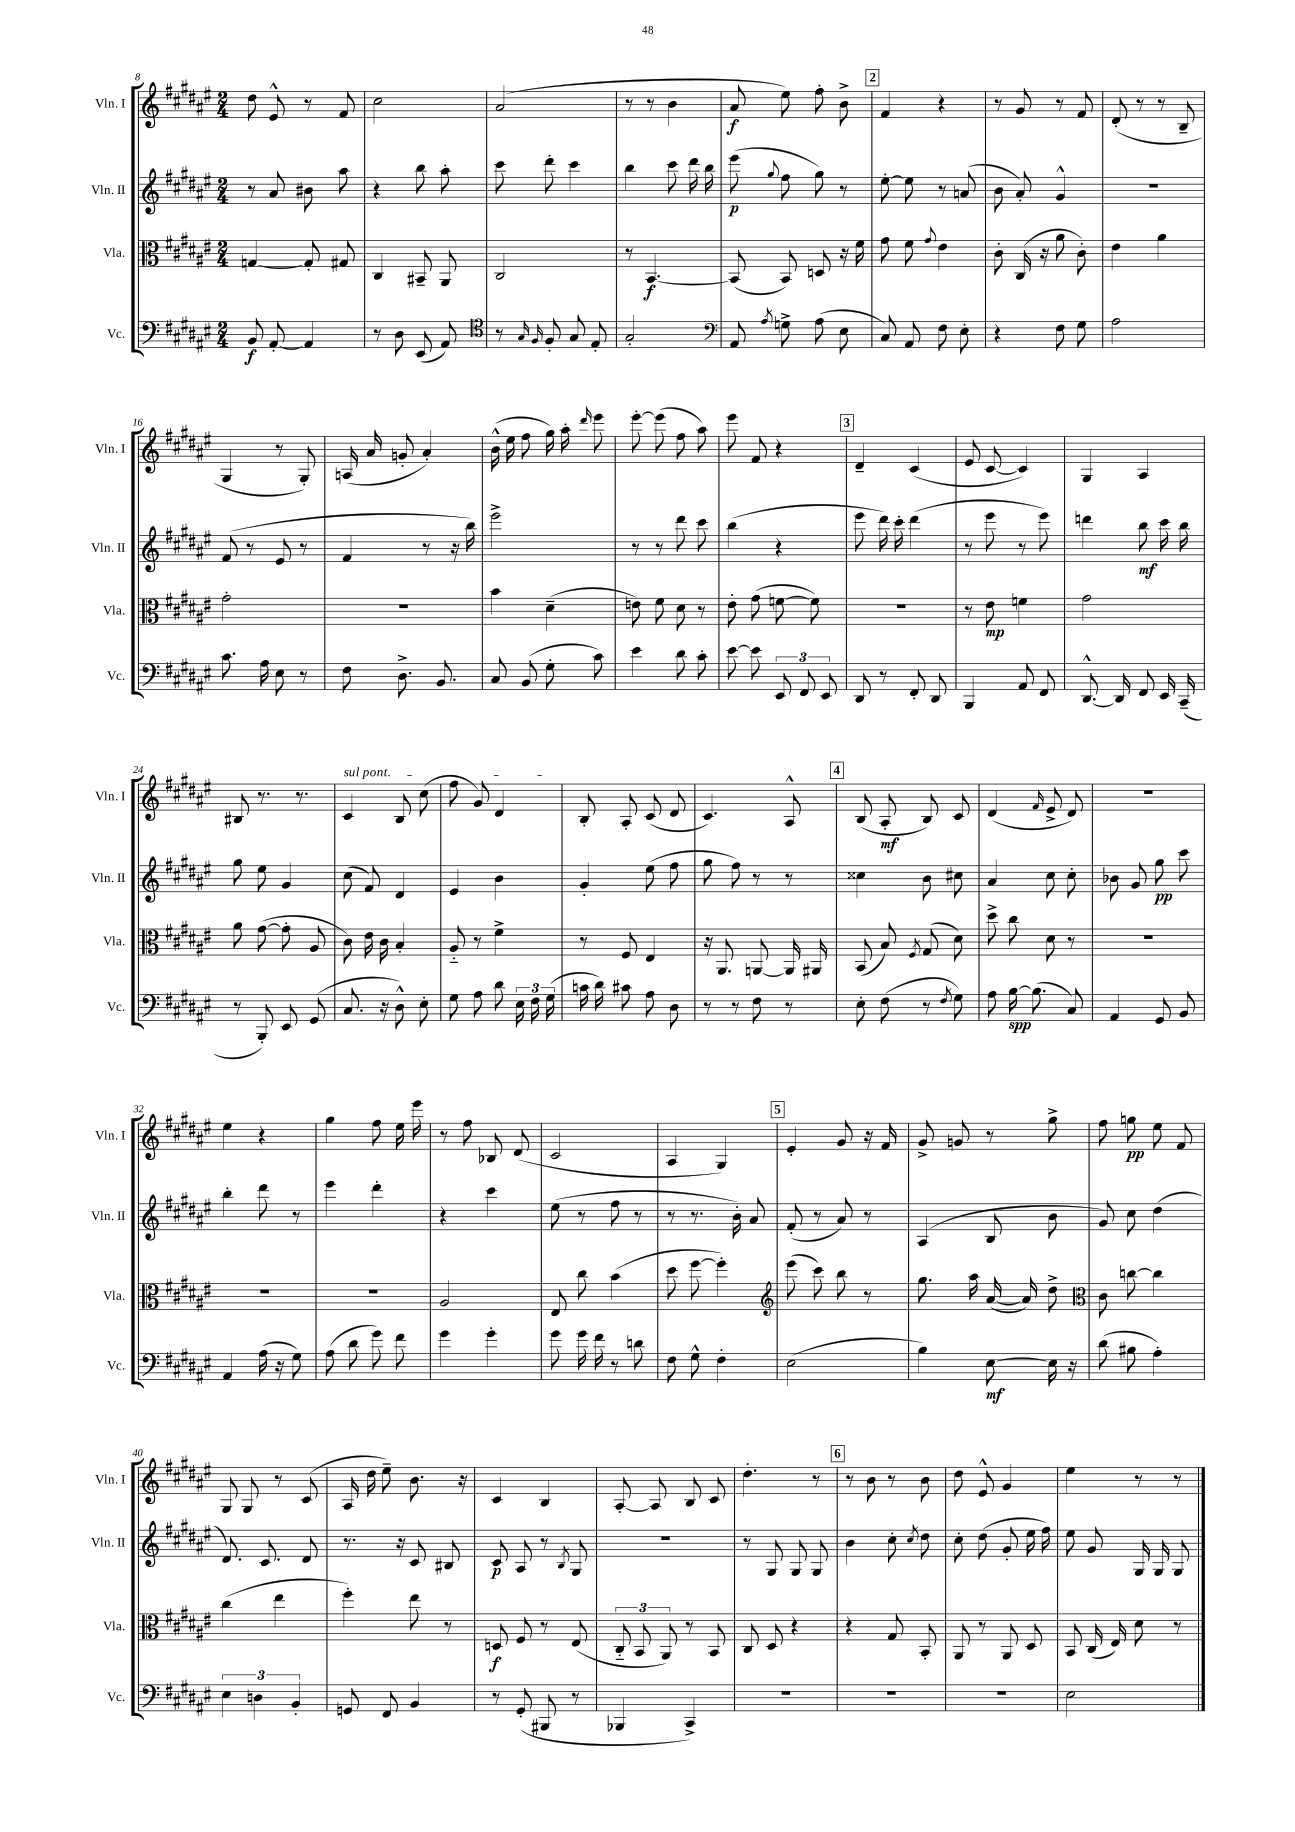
<<
\new StaffGroup <<
\new Staff = "s0" \with { instrumentName = "Vln. I" shortInstrumentName = "Vln. I" } {
    \clef treble \key fis \major \numericTimeSignature \time 2/4
    \autoBeamOff dis''8 eis'8-^ r8 fis'8 |
    cis''2 |
    ais'2( |
    r8 r8 b'4 |
    ais'8\f eis''8) fis''8-. b'8-> |
    \mark \markup { \box "2" } fis'4 r4 |
    r8 gis'8 r8 fis'8 |
    dis'8-.( r8 r8 b8-- |
    gis4 r8 gis8-.) |
    a16( ais'16 g'8-. ais'4-.) |
    b'16-^( eis''16 fis''8 gis''16) ais''16-. \grace { dis'''16 } eis'''8 |
    eis'''8~-. eis'''8( fis''8 ais''8) |
    eis'''8 fis'8 r4 |
    \mark \markup { \box "3" } dis'4-- cis'4( |
    eis'8 cis'8~ cis'4) |
    gis4 ais4 |
    bis8 r8. r8. |
    \once \override TextSpanner.bound-details.left.text = \markup { \italic "sul pont." } cis'4\startTextSpan b8 cis''8( |
    fis''8 gis'8) dis'4\stopTextSpan |
    b8-. ais8-. cis'8( dis'8 |
    cis'4.) ais8-^ |
    \mark \markup { \box "4" } b8( ais8-.\mf b8) cis'8 |
    dis'4( \grace { fis'16 } eis'8-> dis'8) |
    r2 |
    eis''4 r4 |
    gis''4 fis''8 eis''16 eis'''16 |
    r8 fis''8 bes8 dis'8( |
    cis'2 |
    ais4 gis4) |
    \mark \markup { \box "5" } eis'4-. gis'8 r16 fis'16 |
    gis'8-> g'8 r8 gis''8-> |
    fis''8 g''8\pp eis''8 fis'8 |
    gis8 gis8 r8 cis'8( |
    ais16 dis''16 eis''8--) b'8. r16 |
    cis'4 b4 |
    ais8~-. ais8 b8 cis'8 |
    dis''4.-. r8 |
    \mark \markup { \box "6" } r8 b'8 r8 b'8 |
    dis''8 eis'8-^ gis'4 |
    eis''4 r8 r8 \bar "|." |
}
\new Staff = "s1" \with { instrumentName = "Vln. II" shortInstrumentName = "Vln. II" } {
    \clef treble \key fis \major \numericTimeSignature \time 2/4
    \autoBeamOff r8 ais'8 bis'8 ais''8 |
    r4 b''8 ais''8-. |
    cis'''8 dis'''8-. cis'''4 |
    b''4 cis'''8 dis'''16 b''16 |
    eis'''8\p( \appoggiatura { gis''8 } fis''8 gis''8) r8 |
    \mark \markup { \box "2" } eis''8~-. eis''8 r8 a'8( |
    b'8 ais'8-.) gis'4-^ |
    r2 |
    fis'8( r8 eis'8 r8 |
    fis'4 r8 r16 b''16) |
    eis'''2-> |
    r8 r8 dis'''8 cis'''8 |
    b''4( r4 |
    \mark \markup { \box "3" } eis'''8 dis'''16) cis'''16-. dis'''4( |
    r8 eis'''8 r8 eis'''8) |
    d'''4 b''8\mf cis'''16 b''16 |
    gis''8 eis''8 gis'4 |
    cis''8( fis'8) dis'4 |
    eis'4 b'4 |
    gis'4-. eis''8( fis''8 |
    gis''8 fis''8) r8 r8 |
    \mark \markup { \box "4" } cisis''4 b'8 cis''8 |
    ais'4 cis''8 cis''8-. |
    bes'8 gis'8 gis''8\pp cis'''8 |
    b''4-. dis'''8 r8 |
    eis'''4 dis'''4-. |
    r4 cis'''4 |
    eis''8( r8 fis''8 r8 |
    r8 r8. b'16-.) ais'8 |
    \mark \markup { \box "5" } fis'8-.( r8 ais'8) r8 |
    ais4( b8 b'8 |
    gis'8) cis''8 dis''4( |
    dis'8.) cis'8. dis'8 |
    r8. r16 cis'8 bis8 |
    cis'8\p ais8 r8 \acciaccatura { b8 } gis8 |
    R2 |
    r8 gis8 gis8 gis8 |
    \mark \markup { \box "6" } b'4 cis''8-. \acciaccatura { cis''8 } dis''8 |
    cis''8-. dis''8( gis'8-. eis''16 fis''16) |
    eis''8 gis'8 gis16 gis16 gis8 \bar "|." |
}
\new Staff = "s2" \with { instrumentName = "Vla." shortInstrumentName = "Vla." } {
    \clef alto \key fis \major \numericTimeSignature \time 2/4
    \autoBeamOff g4~ g8-. gis8 |
    cis4 bis,8-- ais,8 |
    cis2 |
    r8 b,4.~\f |
    b,8( b,8) d8 r16 fis'16 |
    \mark \markup { \box "2" } gis'8 fis'8 \appoggiatura { gis'8 } eis'4 |
    cis'8-. cis16( r16 ais'8 cis'8-.) |
    eis'4 ais'4 |
    gis'2-. |
    r2 |
    b'4 dis'4--( |
    e'8) fis'8 dis'8 r8 |
    eis'8-. gis'8( f'8~ f'8) |
    \mark \markup { \box "3" } r2 |
    r8 eis'8\mp f'4 |
    gis'2 |
    ais'8 gis'8~( gis'8-. ais8 |
    cis'8) eis'16 cis'16 b4-. |
    ais8-_ r8 fis'4-> |
    r8 fis8 eis4 |
    r16 ais,8. a,8~ a,16 ais,16 |
    \mark \markup { \box "4" } b,8( b8) \acciaccatura { fis8 } gis8( dis'8) |
    dis''8-> cis''8 dis'8 r8 |
    R2 |
    R2 |
    R2 |
    ais2 |
    eis8 cis''8 b'4( |
    dis''8 fis''8~ fis''4-.) |
    \mark \markup { \box "5" } \clef treble eis'''8( cis'''8) b''8 r8 |
    gis''8. ais''16 ais'16~( ais'16) dis''8-> |
    \clef alto cis'8 c''8~ c''4 |
    cis''4( eis''4 |
    fis''4-.) eis''8 r8 |
    d8\f fis8 r8 eis8( |
    \tuplet 3/2 { cis8-_ b,8 ais,8) } r8 b,8 |
    cis8 dis8 r4 |
    \mark \markup { \box "6" } r4 gis8 b,8-. |
    ais,8 r8 ais,8 dis8 |
    b,8 cis16( eis16) dis'8 r8 \bar "|." |
}
\new Staff = "s3" \with { instrumentName = "Vc." shortInstrumentName = "Vc." } {
    \clef bass \key fis \major \numericTimeSignature \time 2/4
    \autoBeamOff b,8\f ais,8~-. ais,4 |
    r8 dis8 eis,8( ais,8) |
    \clef tenor r8 \grace { gis16 fis16 } fis8-. gis8 eis8-. |
    gis2-. |
    \clef bass ais,8 \acciaccatura { ais8 } g8-> ais8( eis8 |
    \mark \markup { \box "2" } cis8) ais,8 fis8 eis8-. |
    r4 fis8 gis8 |
    ais2 |
    cis'8. ais16 eis8 r8 |
    fis8 dis8.-> b,8. |
    cis8 b,8( gis8-. cis'8) |
    eis'4 dis'8 cis'8-. |
    eis'8~ eis'8 \tuplet 3/2 { eis,8 fis,8 eis,8 } |
    \mark \markup { \box "3" } dis,8 r8 fis,8-. dis,8 |
    b,,4 ais,8 fis,8 |
    dis,8.~-^ dis,16 fis,8 eis,16 cis,16--( |
    r8 b,,8-.) eis,8 gis,8( |
    cis8. r16 dis8-^) eis8-. |
    gis8 ais8 dis'8 \tuplet 3/2 { eis16 fis16 gis16( } |
    c'16 dis'16) cis'8 ais8 dis8 |
    r8 r8 fis8 r8 |
    \mark \markup { \box "4" } eis8-. fis8( r8 \acciaccatura { fis8 } gis8) |
    ais8 b16~\spp b8.( cis8) |
    ais,4 gis,8 b,8 |
    ais,4 ais16( r16 gis8) |
    ais8( dis'8 gis'8) fis'8 |
    gis'4 gis'4-. |
    gis'8 gis'16 fis'16 r8 d'8 |
    fis8 gis8-^ fis4-. |
    \mark \markup { \box "5" } eis2( |
    b4) eis8~\mf eis16 r16 |
    dis'8( bis8 ais4-.) |
    \tuplet 3/2 { eis4 d4 b,4-. } |
    g,8 fis,8 b,4 |
    r8 gis,8-.( bis,,8 r8 |
    bes,,4 cis,4->) |
    R2 |
    \mark \markup { \box "6" } R2 |
    R2 |
    eis2 \bar "|." |
}
>>
>>
\layout { \context { \Score currentBarNumber = #8 } }
